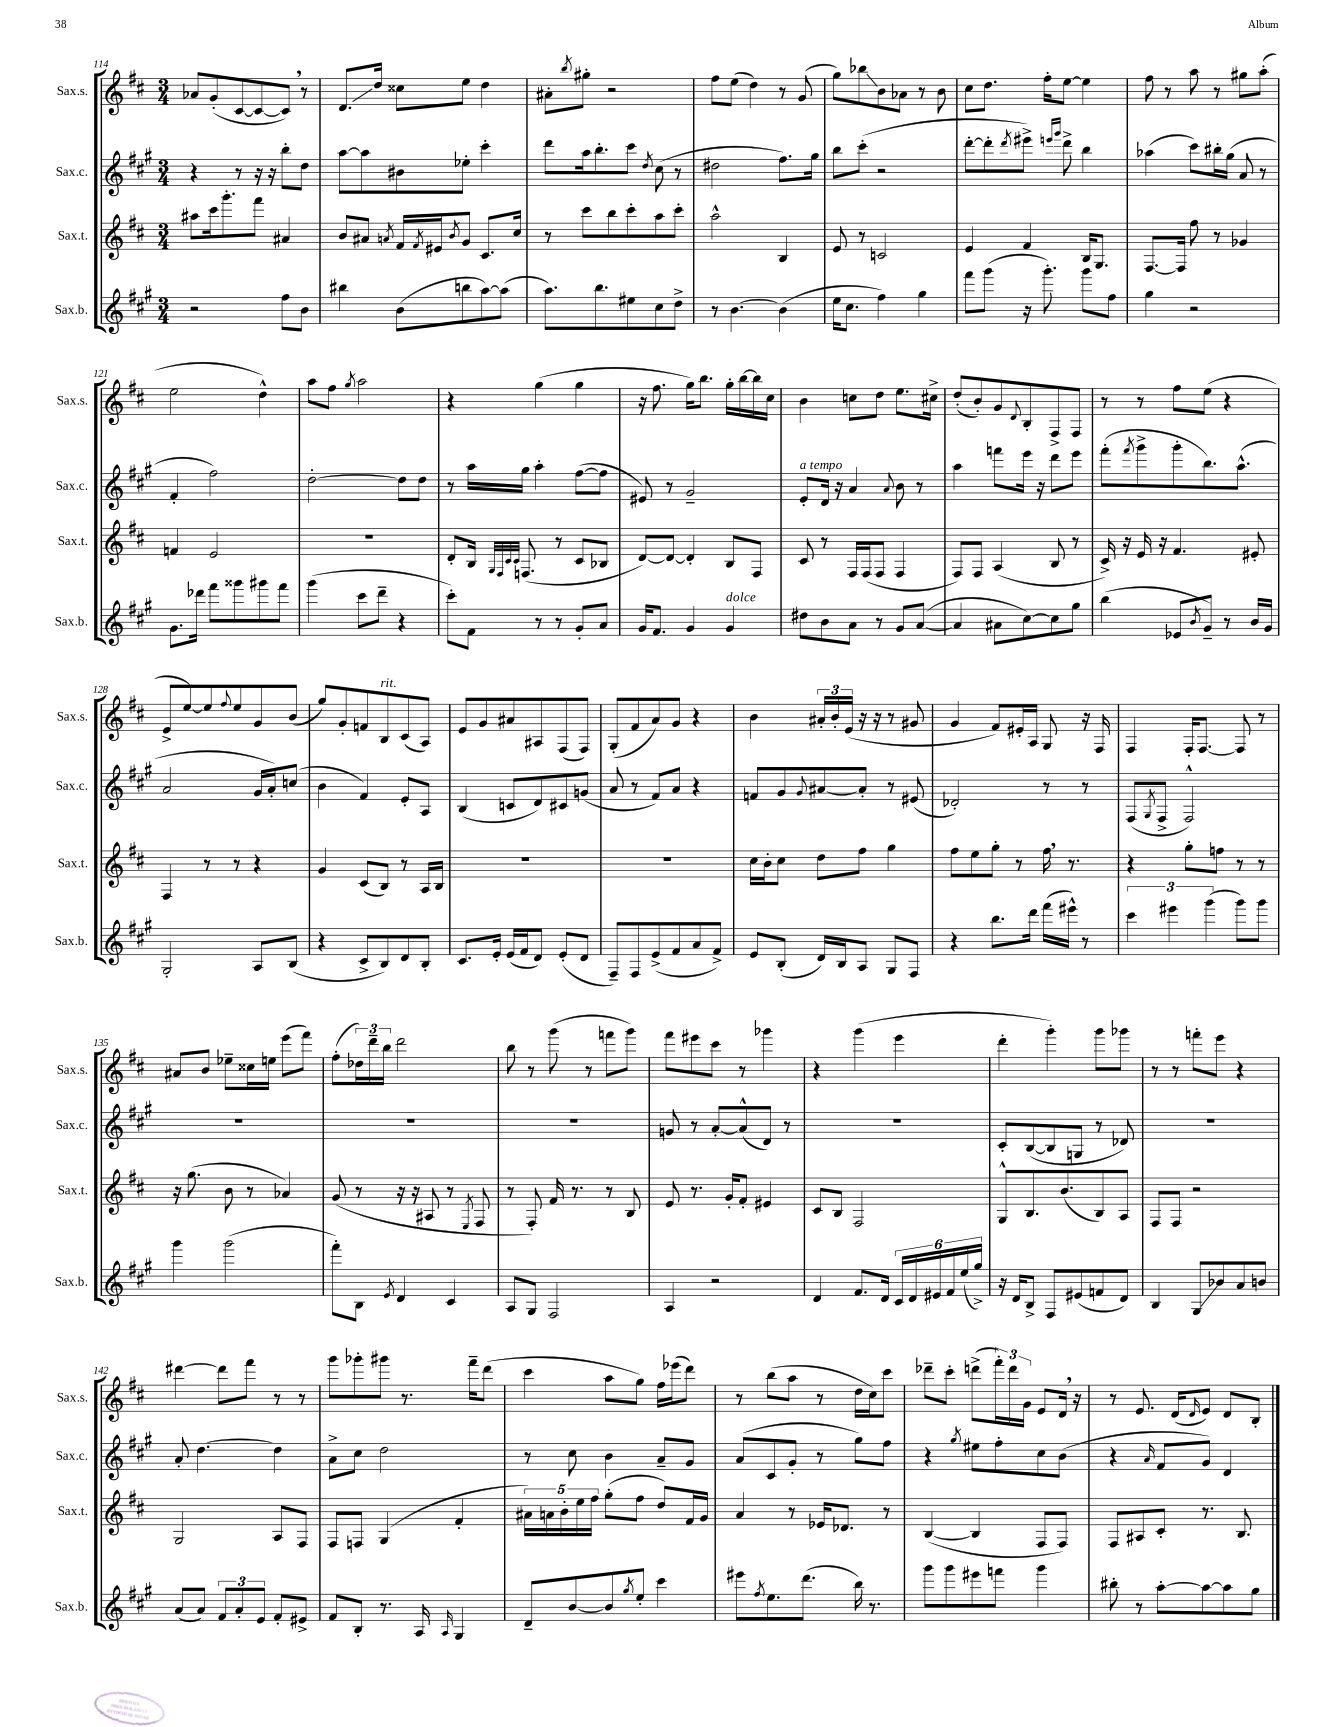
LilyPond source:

<<
\new StaffGroup <<
\new Staff = "s0" \with { instrumentName = "Sax.s." shortInstrumentName = "Sax.s." } {
    \clef treble \key d \major \numericTimeSignature \time 3/4
    aes'8 g'8-.( cis'8~ cis'8~ cis'8) \breathe r8 |
    d'8.\glissando d''16 cisis''8 e''8 d''4 |
    ais'8-. \acciaccatura { b''8 } gis''8-. r2 |
    fis''8 e''8( d''4) r8 g'8( |
    g''8) bes''8\glissando b'8 aes'8 r8 b'8 |
    cis''8 d''8. fis''16-. e''8~ e''4 |
    fis''8 r8 a''8 r8 gis''8 a''8-.( |
    e''2 d''4-^) |
    a''8 fis''8 \acciaccatura { g''8 } a''2 |
    r4 g''4( g''4 |
    r16 fis''8. g''16) b''8. g''16-. b''16~ b''16 cis''16 |
    b'4 c''8 d''8 e''8. cis''16-> |
    d''8-.( b'8-.) g'8 \appoggiatura { d'8 } b8-. fis8-> fis8 |
    r8 r8 fis''8 e''8( r4 |
    e'8-> e''8~) e''8 \appoggiatura { fis''8 } e''8 g'8 b'8( |
    g''8) g'8-. f'8 b8^\markup { \italic "rit." } cis'8( a8) |
    e'8 g'8 ais'8 ais8 fis8( fis8) |
    g8-.( fis'8 a'8) g'8 r4 |
    b'4 \tuplet 3/2 { ais'16-. b'16-. e'16( } r16 r16 r8 gis'8 |
    g'4 fis'8) eis'16-. a16 g8 r16 fis16 |
    fis4 fis16-. fis8.~ fis8 r8 |
    ais'8 b'8 ees''8-- cisis''16 e''16 e'''8( fis'''8) |
    fis''8-.( \tuplet 3/2 { des''16) d'''16-- b''16 } d'''2 |
    b''8 r8 g'''8( r8 f'''8 g'''8) |
    fis'''8 eis'''8 cis'''8 r8 ges'''4 |
    r4 g'''4( e'''4 |
    d'''4-. g'''4-.) g'''8 ges'''8 |
    r8 r8 f'''8-. e'''8 r4 |
    dis'''4~ dis'''8 fis'''8 r8 r8 |
    g'''8 ges'''8-. gis'''8 r8. fis'''16-- d'''8( |
    cis'''4 a''8 g''8) fis''16 ees'''16( d'''8) |
    r8 b''8( a''8 r8 d''16 cis''16) cis'''8 |
    des'''8-- cis'''8-. d'''8->( \tuplet 3/2 { fis'''16-.) d'''16 g'16 } e'8 d'16 \breathe r16 |
    r8 e'8. d'16( \grace { d'16 } e'8) d'8 b8-. \bar "|." |
}
\new Staff = "s1" \with { instrumentName = "Sax.c." shortInstrumentName = "Sax.c." } {
    \clef treble \key a \major \numericTimeSignature \time 3/4
    r4 r8 r16 r16 b''8-. d''8 |
    a''8~ a''8 bis'8 ees''8-. cis'''4-. |
    d'''8 a''16 b''8.-. cis'''8 \acciaccatura { d''8 } cis''8( r8 |
    dis''2 fis''8.) gis''16 |
    b''8 cis'''8-.( r2 |
    d'''8~-. d'''8-. \acciaccatura { d'''8 } eis'''8->) \grace { e'''16 gis'''16 } d'''8-> b''4 |
    aes''4( cis'''8) bis''16-. gis''16( a'8 r8 |
    fis'4-. fis''2) |
    d''2~-. d''8 d''8 |
    r8 a''16 gis''16 a''4-. fis''8~( fis''8 |
    eis'8) r8 gis'2-- |
    e'8-.^\markup { \italic "a tempo" } d'16 r16 a'4 \appoggiatura { a'8 } b'8 r8 |
    a''4 f'''8 e'''16 r16 d'''8 e'''8 |
    fis'''8-.( \acciaccatura { fis'''8 } gis'''8-> gis'''8-. b''8.) a''8.-^( |
    a'2 gis'16 a'16-.) c''8( |
    b'4 fis'4) e'8-. a8 |
    b4( c'8 d'8) cis'8 g'8( |
    a'8 r8 fis'8) a'8 r4 |
    f'8 gis'8 \appoggiatura { gis'8 } ais'8~ ais'8-. r8 eis'8( |
    des'2-.) r8 r8 |
    fis8( \acciaccatura { gis8 } fis8-> fis2-^) |
    R2. |
    R2. |
    R2. |
    g'8 r8 a'8~-. a'8-^( d'8) r8 |
    R2. |
    cis'8-. b8~( b8 g8 r8 des'8) |
    R2. |
    a'8-. d''4.~ d''4 |
    a'8-> cis''8 d''2 |
    r8 cis''8 b'4 a'8-- gis'8 |
    a'8( cis'8 gis'8-. r8 gis''8) fis''8 |
    r4 \acciaccatura { gis''8 } eis''8 fis''8-. cis''8 b'8( |
    r4 \grace { a'16 } fis'8 gis'8) d'4 \bar "|." |
}
\new Staff = "s2" \with { instrumentName = "Sax.t." shortInstrumentName = "Sax.t." } {
    \clef treble \key d \major \numericTimeSignature \time 3/4
    ais''8 cis'''16 g'''8.-. fis'''8 ais'4 |
    b'8 ais'8 \acciaccatura { a'8 } fis'16 \acciaccatura { fis'8 } eis'16 \acciaccatura { b'8 } g'8 cis'8. cis''16 |
    r8 cis'''8 b''8 cis'''8-. a''8 cis'''8-. |
    a''2-^ b4 |
    e'8 r8 c'2 |
    e'4 fis'4 b16 g8. |
    fis8.~ fis16 fis''8 r8 ges'4 |
    f'4 e'2 |
    R2. |
    d'8-. b16 \grace { g32 fis32 cis'32 cis'32 } f8.( r8 cis'8 bes8 |
    d'8~) d'8~ d'4-. b8 fis8 |
    cis'8 r8 fis16 fis16( fis8 fis4 |
    fis8) fis8 a4( b8 r8 |
    cis'16->) r16 e'16 r16 fis'4. eis'8-. |
    fis4 r8 r8 r4 |
    g'4 cis'8( b8) r8 a16 b16 |
    R2. |
    R2. |
    cis''16 b'16-. cis''8 d''8 fis''8 g''4 |
    fis''8 e''8 g''8-. r8 fis''16 \breathe r8. |
    r4 g''8-. f''8 r8 r8 |
    r16 g''8.( b'8 r8 aes'4) |
    g'8( r8 r16 r16 ais8 r8 \acciaccatura { e8 } fis8 |
    r8 fis8-.) fis'16 r8. r8 b8 |
    e'8 r8. g'16-. fis'8-. eis'4 |
    cis'8 b8 fis2 |
    g8-^ b8. b'8.( b8) a8 |
    fis8 fis8 r2 |
    g2 a8 fis8 |
    fis8 f8 g4( fis'4-. |
    \tuplet 5/4 { ais'16) a'16 b'16-. e''16 fis''16 } g''8-.( fis''8 d''8) fis'16 g'16 |
    a'4 r8 ees'16 des'8. r8 |
    b4~( b4 fis8 fis8) |
    fis8 ais8 cis'8-. r8. b8. \bar "|." |
}
\new Staff = "s3" \with { instrumentName = "Sax.b." shortInstrumentName = "Sax.b." } {
    \clef treble \key a \major \numericTimeSignature \time 3/4
    r2 fis''8 b'8 |
    bis''4 b'8( b''8 a''8~) a''8( |
    a''8.) b''8. eis''8 cis''8 d''8-> |
    r8 b'4.~ b'4( |
    e''16 cis''8. fis''4) gis''4 |
    fis'''8 gis'''8( r16 gis'''8.-.) gis'''8 fis''8 |
    gis''4 r2 |
    gis'8. des'''16 fis'''8 gisis'''8 gis'''8 fis'''8 |
    gis'''4( cis'''8 d'''8-- r4 |
    cis'''8-.) fis'8 r8 r8 gis'8-. a'8 |
    gis'16 fis'8. gis'4 gis'4^\markup { \italic "dolce" } |
    dis''8 b'8 a'8 r8 gis'8 a'8~( |
    a'4 ais'8 cis''8~) cis''8 gis''8 |
    b''4( ees'8 \acciaccatura { b'8 } gis'8--) r8 b'16 gis'16 |
    gis2-. a8 b8( |
    r4 cis'8-> b8) d'8 b8-. |
    cis'8. e'16-. e'16( fis'16 d'8) e'8-.( d'8 |
    fis8--) fis8 e'8->( fis'8 a'8 fis'8->) |
    e'8 b8-.( d'16) b16 a8 gis8 fis8 |
    r4 b''8. d'''16 fis'''16( eis'''16-^) r8 |
    \tuplet 3/2 { cis'''4 eis'''4 gis'''4( } gis'''8) gis'''8 |
    gis'''4 gis'''2( |
    fis'''8-.) b8 \acciaccatura { e'8 } d'4 cis'4 |
    a8 gis8 fis2 |
    a4 r2 |
    d'4 fis'8. d'16 \tuplet 6/4 { cis'16 d'16 eis'16 fis'16 e''16( gis''16->) } |
    r16 d'16 b8-> fis8 eis'8( f'8 d'8) |
    b4 gis8\glissando bes'8 a'8 b'8 |
    a'8( a'8) \tuplet 3/2 { fis'8 a'8-. e'8 } fis'8-. eis'8-> |
    fis'8 b8-. r8. a16 \grace { a16 } gis4 |
    d'8-- b'8~ b'8 \acciaccatura { gis''8 } e''8-. cis'''4 |
    eis'''8 \acciaccatura { fis''8 } e''8. d'''8.( b''16) r8. |
    gis'''8 gis'''8 eis'''8 f'''8 gis'''4 |
    bis''8-. r8 a''8~-. a''8~ a''8 gis''8 \bar "|." |
}
>>
>>
\layout { \context { \Score currentBarNumber = #114 } }
